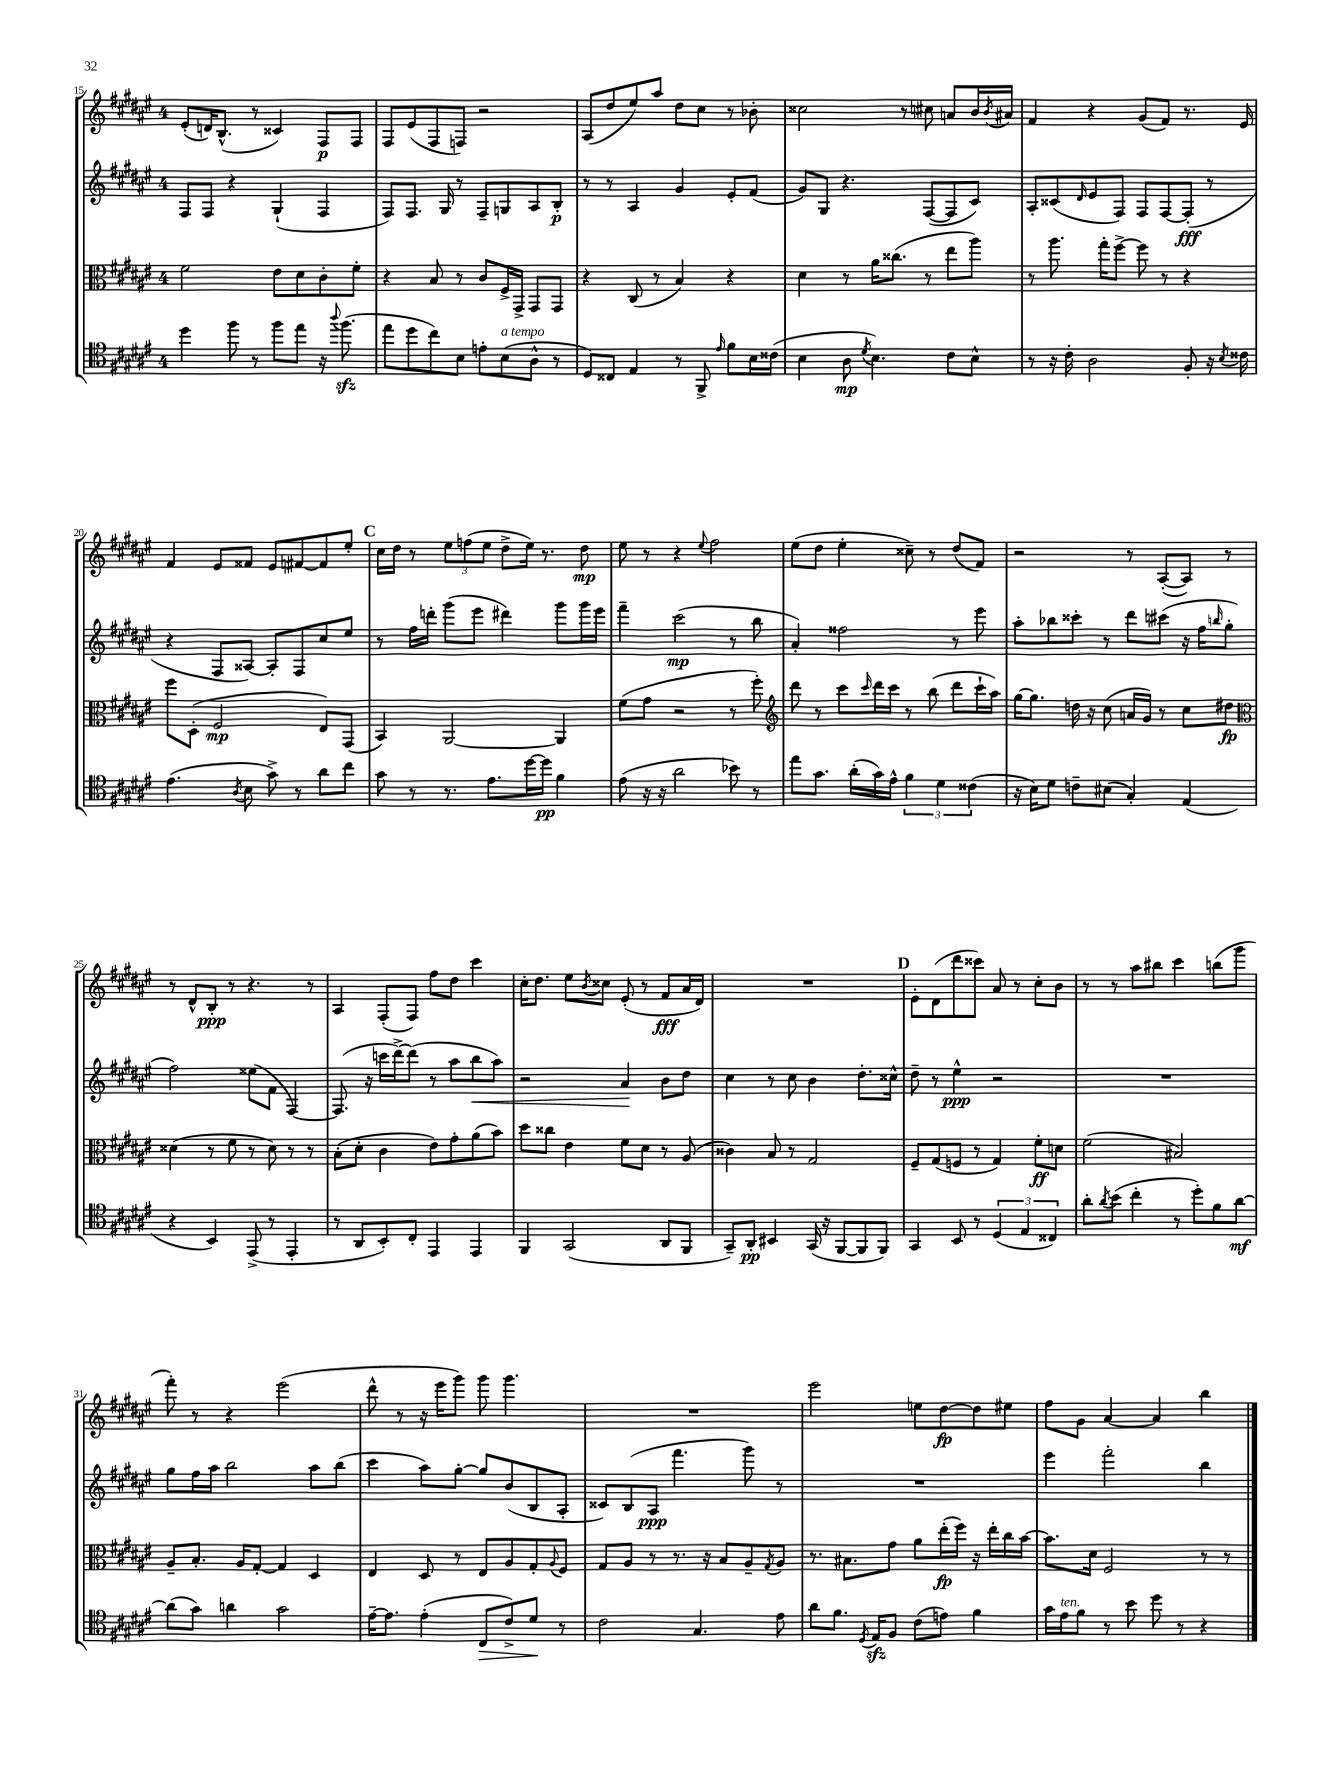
<<
\new StaffGroup <<
\new Staff = "s0" {
    \clef treble \key fis \major \once \override Staff.TimeSignature.style = #'single-digit \time 4/4
    eis'8-.( d'16) b8.-^( r8 cisis'4) fis8\p fis8 |
    fis8 eis'8( fis8 f8) r2 |
    ais8( dis''8 eis''8) ais''8 dis''8 cis''8 r8 bes'8-. |
    cisis''2 r8 cis''8 a'8 b'16 \acciaccatura { b'8 } ais'16 |
    fis'4 r4 gis'8( fis'8) r8. eis'16 |
    fis'4 eis'8 fisis'8 eis'8 fis'8~ fis'8 eis''8-. |
    \mark \markup { \bold "C" } cis''16 dis''16 r8 \tuplet 3/2 { eis''8 f''8( eis''8 } dis''8-> eis''16) r8. dis''8\mp |
    eis''8 r8 r4 \appoggiatura { eis''8 } fis''2 |
    eis''8( dis''8 eis''4-. cisis''8--) r8 dis''8( fis'8) |
    r2 r8 ais8~-.( ais8) r8 |
    r8 dis'8-^ b8-.\ppp r8 r4. r8 |
    ais4 fis8-.( fis8) fis''8 dis''8 cis'''4 |
    cis''16-. dis''8. eis''8 \acciaccatura { b'8 } cisis''8 eis'8-.( r8 fis'8\fff ais'16 dis'16) |
    R1 |
    \mark \markup { \bold "D" } eis'8-. dis'8( dis'''8 cisis'''8) ais'8 r8 cis''8-. b'8 |
    r8 r8 ais''8 bis''8 cis'''4 b''8( gis'''8 |
    fis'''8-.) r8 r4 eis'''2( |
    dis'''8-^ r8 r16 eis'''16 gis'''8) gis'''8 gis'''4. |
    R1 |
    eis'''2 e''8 dis''8~\fp dis''8 eis''8 |
    fis''8 gis'8 ais'4~ ais'4 b''4 \bar "|." |
}
\new Staff = "s1" {
    \clef treble \key fis \major \once \override Staff.TimeSignature.style = #'single-digit \time 4/4
    fis8 fis8 r4 gis4-!( fis4 |
    fis8) fis8. gis16 r8 fis8-- g8 ais8 b8-.\p |
    r8 r8 ais4 gis'4 eis'8-. fis'8( |
    gis'8) gis8 r4. fis8~( fis8 cis'8) |
    ais8-. cisis'8( \grace { dis'16 } eis'8 fis8) fis8 fis8~ fis8-.\fff( r8 |
    r4 fis8 aisis8~) aisis8-. fis8 cis''8 eis''8 |
    \mark \markup { \bold "C" } r8 fis''16 d'''16-. gis'''8( eis'''8 dis'''4) gis'''8 gis'''16 eis'''16 |
    fis'''4-- cis'''2\mp( r8 b''8 |
    ais'4-.) fisis''2 r8 eis'''8 |
    ais''8-. bes''8 cisis'''8-. r8 dis'''8 cis'''8( r16 fis''16 \grace { b''16 } gis''8-. |
    fis''2) eisis''8( fis'8 fis4~) |
    fis8.( r16 c'''16 dis'''16~->) dis'''8( r8 ais''8 b''8\< ais''8) |
    r2 ais'4\! b'8 dis''8 |
    cis''4 r8 cis''8 b'4 dis''8.-. cisis''16-^ |
    \mark \markup { \bold "D" } dis''8-- r8 eis''4-^\ppp r2 |
    R1 |
    gis''8 fis''16 ais''16 b''2 ais''8 b''8( |
    cis'''4 ais''8) gis''8~-. gis''8 b'8( b8 ais8-. |
    cisis'8) b8( ais8\ppp fis'''4. gis'''8) r8 |
    R1 |
    eis'''4 fis'''2-. b''4 \bar "|." |
}
\new Staff = "s2" {
    \clef alto \key fis \major \once \override Staff.TimeSignature.style = #'single-digit \time 4/4
    fis'2 eis'8 dis'8 cis'8-. fis'8-. |
    r4 b8 r8 cis'8 fis16-> gis,16-> gis,8 gis,8 |
    r4 cis8( r8 b4) r4 |
    dis'4 r8 ais'16 cisis''8.( r8 eis''8 ais''8) |
    r8 ais''8. gis''16-. fis''8~-> fis''8 r8 r4 |
    fis''8 dis8-.( fis2\mp eis8) gis,8( |
    \mark \markup { \bold "C" } b,4) ais,2~ ais,4 |
    fis'8( gis'8 r2 r8 fis''8-.) |
    \clef treble dis'''8 r8 cis'''8 \grace { cis'''16 } dis'''16 cis'''16 r8 b''8( dis'''8 cis'''16-! ais''16) |
    gis''16~ gis''8. d''16 r16 cis''8( a'16 gis'16) r8 cis''8 dis''8\fp |
    \clef alto disis'4( r8 fis'8 r8 disis'8) r8 r8 |
    b8-.( dis'8-. cis'4 eis'8) gis'8-. ais'8( b'8) |
    dis''8 cisis''8 eis'4 fis'8 dis'8 r8 ais8( |
    cisis'4) b8 r8 gis2 |
    \mark \markup { \bold "D" } fis8-- gis8( f8 r8 gis4) fis'8-.\ff d'8 |
    fis'2( bis2) |
    ais8-- b8.-. ais16 gis8~-. gis4 dis4 |
    eis4 dis8 r8 eis8 ais8 gis8-. \appoggiatura { ais8 } fis8 |
    gis8 ais8 r8 r8. r16 b8 ais8-- \acciaccatura { gis8 } ais8 |
    r8. bis8. gis'8 ais'8 eis''16-.\fp( fis''16) r16 eis''16-. cis''16 b'16~ |
    b'8. dis'16 fis2 r8 r8 \bar "|." |
}
\new Staff = "s3" {
    \clef tenor \key fis \major \once \override Staff.TimeSignature.style = #'single-digit \time 4/4
    dis''4 fis''8 r8 fis''8 eis''8 r16 \appoggiatura { ais''8 } fis''8.\sfz( |
    eis''8 dis''8 cis''8) b8 e'8-. b8^\markup { \italic "a tempo" }( ais8-^ r8 |
    dis8) cisis8 eis4 r8 fis,8-> \grace { eis'16 } fis'8 b16 cisis'16( |
    b4 ais8\mp \acciaccatura { dis'8 } b4.) cis'8 b8-^ |
    r8 r16 cis'16-. ais2 fis8-. r16 \acciaccatura { b8 } cisis'16 |
    eis'4.( \acciaccatura { ais8 } b8 gis'8->) r8 ais'8 cis''8 |
    \mark \markup { \bold "C" } gis'8 r8 r8. eis'8. dis''16~ dis''16\pp fis'4 |
    eis'8( r16 r16 ais'2 bes'8) r8 |
    eis''8 gis'8. ais'16-.( gis'16) eis'16-^ \tuplet 3/2 { fis'4 dis'4 cisis'4( } |
    r16 b16) dis'8 c'8-- bis8( gis4-.) eis4( |
    r4 b,4) eis,8->( r8 eis,4-. |
    r8 ais,8 b,8-.) cis8-. eis,4 eis,4 |
    fis,4 gis,2( ais,8 fis,8 |
    gis,8--) ais,8-.\pp bis,4 gis,16( r16 fis,8~ fis,8 fis,8) |
    \mark \markup { \bold "D" } gis,4 b,8 r8 \tuplet 3/2 { dis4( eis4 cisis4) } |
    ais'8-. \acciaccatura { ais'8 } b'8( cis''4-. r8 dis''8-.) fis'8 ais'8~\mf |
    ais'8( gis'8) a'4 gis'2 |
    eis'16~-- eis'8. eis'4-.( cis8\> cis'8->) dis'8\! r8 |
    cis'2 gis4. eis'8 |
    ais'8 fis'8. \acciaccatura { dis8 } eis16\sfz fis8 cis'8( e'8) fis'4 |
    gis'16 eis'16^\markup { \italic "ten." } fis'8 r8 b'8 dis''8 r8 r4 \bar "|." |
}
>>
>>
\layout { \context { \Score currentBarNumber = #15 } }
